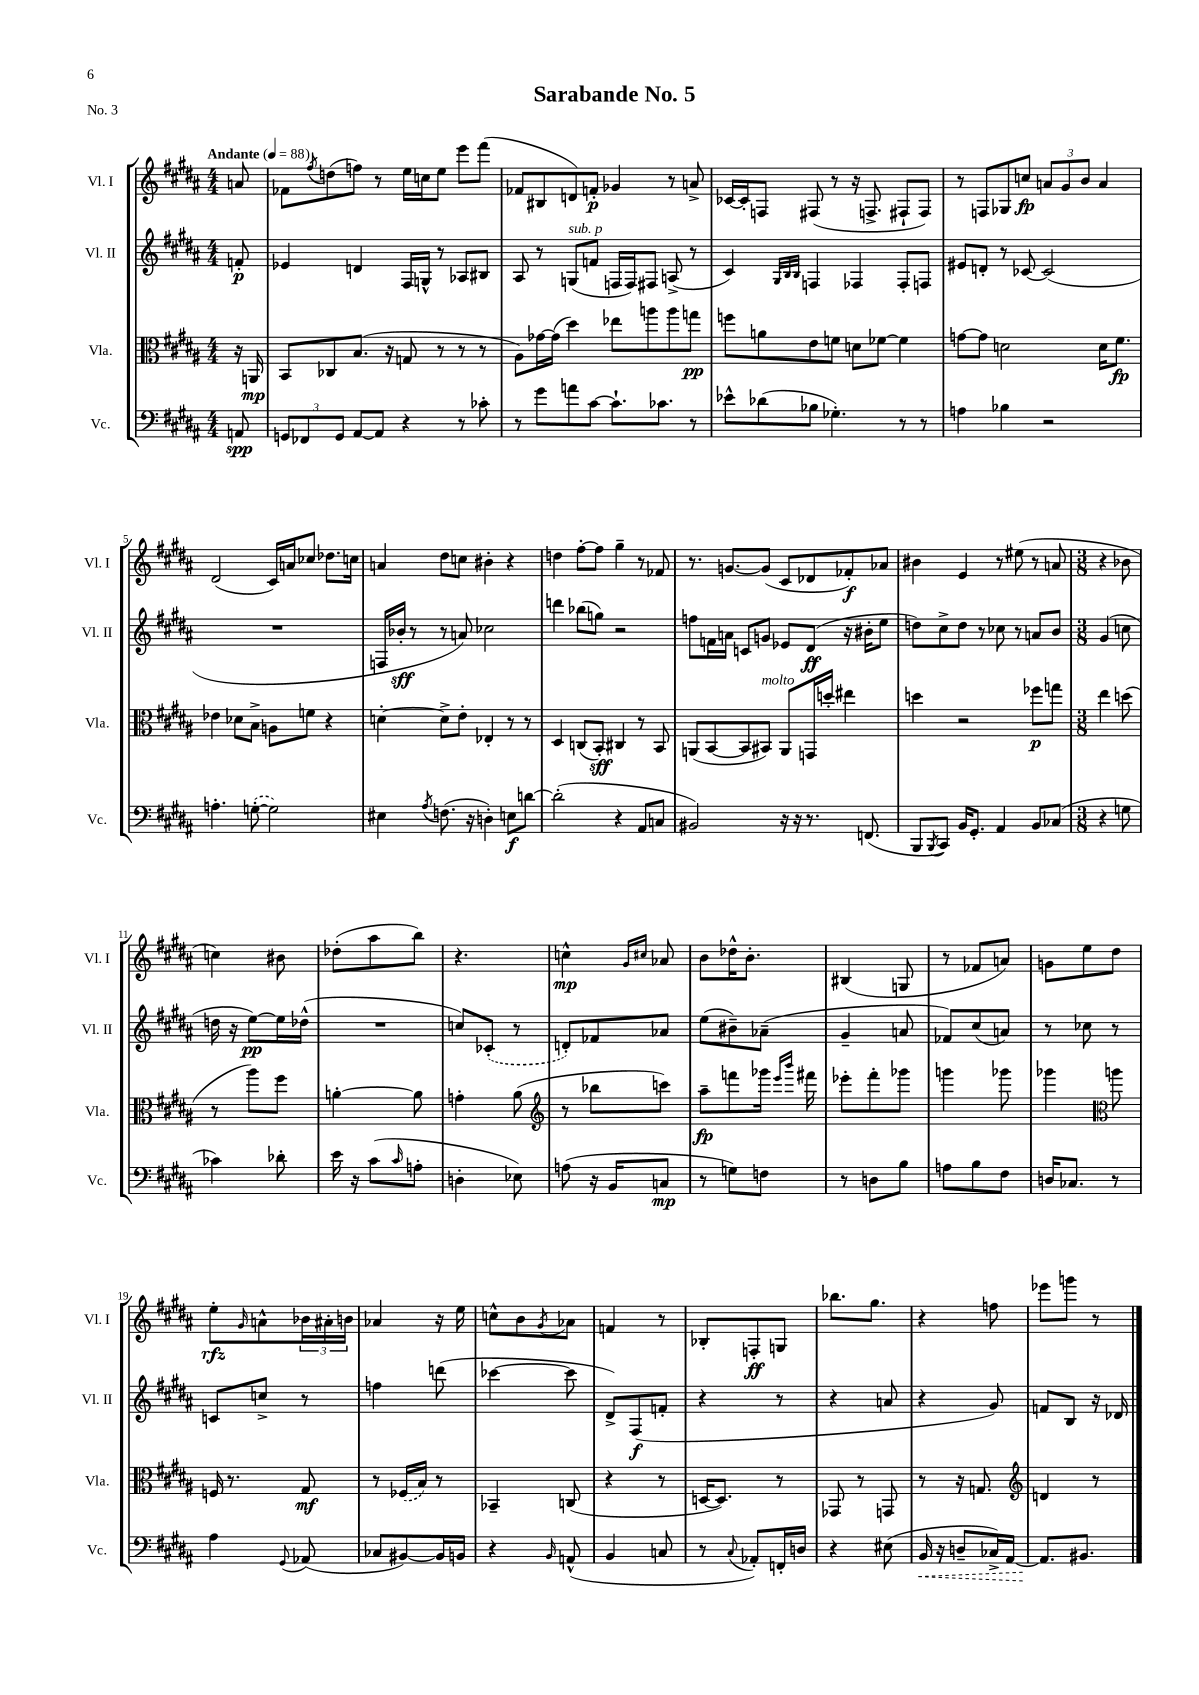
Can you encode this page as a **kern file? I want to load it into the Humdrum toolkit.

**kern	**kern	**kern	**kern
*staff4	*staff3	*staff2	*staff1
*clefF4	*clefC3	*clefG2	*clefG2
*k[f#c#g#d#a#]	*k[f#c#g#d#a#]	*k[f#c#g#d#a#]	*k[f#c#g#d#a#]
*M4/4	*M4/4	*M4/4	*M4/4
*MM88	*MM88	*MM88	*MM88
8AA	16r	8f'	8a
.	16AA	.	.
=	=	=	=
12GG	8BB	4e-	8f-
12FF-	.	.	.
.	.	.	8qff#
.	8C-	.	(8dd
12GG	.	.	.
[8AA#	(8.B	4d	8ff)
8AA#]	.	.	8r
.	16r	.	.
4r	8G	16F#	16ee
.	.	16G^^	16cc
.	8r	8r	8ee
8r	8r	8A-	8eee
8c-'	8r	8B#	(8fff#
=	=	=	=
8r	8A#)	8A#	8f-
8g#	[16g-	8r	8B#
.	(16g-]	.	.
8a	4dd#)	(8G	8d)
[8c#	.	8f	8f'
8.c#`]	8ee-	16F	4g-
.	.	16F)	.
.	8aa	8F#	.
8.c-	.	.	.
.	8aa	(8A^	8r
8r	8gg	8r	8a^
=	=	=	=
8e-^^	8ff	4c#)	[16c-
.	.	.	16c-']
(8d-	8a	.	8F
.	.	32qqG#	.
.	.	32qqB	.
.	.	32qqB	.
8B-	8e	4F	(8F#
4.G-')	8f	.	8r
.	8d	4F-	16r
.	.	.	8.F^
.	[8f-	.	.
8r	4f-]	8F-'	8F#`
8r	.	8F	8F#)
=	=	=	=
4A	[8g	8e#	8r
.	8g]	8d'	8F
4B-	2d	8r	8G-
.	.	[8c-	8cc
2r	.	(2c-]	12a
.	.	.	12g#
.	.	.	12b
.	16d	.	4a
.	8.f#	.	.
=	=	=	=
4.A'	4e-	1r	(2d#
.	8d-	.	.
([8G'	8B^	.	.
2G])	8A	.	16c#)
.	.	.	16a
.	8f	.	8cc-
.	4r	.	8.dd-
.	.	.	16cc
=	=	=	=
4E#	[4d'	16F	4a
.	.	16b-'	.
.	.	8r	.
8qA#	.	.	.
(8.F	8d^]	8r	8dd#
.	8e'	8a)	8cc
16r	.	.	.
4D')	4E-'	2cc-	4b#'
8E	8r	.	4r
[8d	8r	.	.
=	=	=	=
(2d']	4D#	4ddd	4dd
.	(8C	(8bb-	[8ff#'
.	8BB')	8gg)	8ff#]
4r	4C#	2r	4gg#~
8AA#	8r	.	8r
8C	8BB	.	8f-
=	=	=	=
2BB#)	(8AA	8ff	8.r
.	[8BB	16f	.
.	.	16a	[8.g
.	8BB]	8c	.
.	8BB#)	8g	(8g]
16r	8AA	8e-	8c#
16r	.	.	.
8.r	16GG	(8d#	8d-
.	16dd'	.	.
.	4ee#	16r	8f-')
(8.FF	.	16b#'	.
.	.	8ee	8a-
=	=	=	=
8BBB	4dd	8dd)	4b#
8qBBB	.	.	.
8CC#)	.	8cc#^	.
16BB	2r	8dd	4e
8.GG#'	.	.	.
.	.	8r	.
4AA#	.	8cc-	8r
.	.	8r	(8ee#
8BB	8ff-	8a	8r
(8C-	8gg	8b	8a
=	=	=	=
*M3/8	*M3/8	*M3/8	*M3/8
4r	4ee	(4g#	4r
8G	(8dd	8cc	8b-
=	=	=	=
4c-)	8r	16dd	4cc)
.	.	16r	.
.	8aa#)	[8ee)	.
8d-'	8ff#	16ee]	8b#
.	.	(16dd-^^	.
=	=	=	=
16e	[4a'	4.r	(8dd-'
16r	.	.	.
(8c#	.	.	8aa#
16qqc#	.	.	.
8A'	8a]	.	8bb)
=	=	=	=
4D'	4g'	8cc)	4.r
.	.	(8c-'	.
8E-)	(8a#	8r	.
=	=	=	=
*	*clefG2	*	*
(8A	8r	8d')	4cc^^
16r	8bb-	8f-	.
16BB	.	.	.
.	.	.	16qqg#
.	.	.	16qqcc#
8C	8ccc)	8a-	8a-
=	=	=	=
8r	8aa#~	(8ee	8b
8G)	8fff	8b#~)	16dd-^^
.	.	.	8.b'
8F	16ggg-	(8a-~	.
.	16qqeee	.	.
.	16qqbbb	.	.
.	16fff#	.	.
=	=	=	=
8r	8eee-'	4g#~	(4B#
8D	8fff#'	.	.
8B	8ggg-	8a	8G
=	=	=	=
8A	4ggg	8f-)	8r
8B	.	(8cc#	8f-
8F#	8ggg-	8a)	8a)
=	=	=	=
16D	4ggg-	8r	8g
8.C-	.	.	.
.	.	8cc-	8ee
*	*clefC3	*	*
8r	8aa	8r	8dd#
=	=	=	=
4A#	16F	8c	8ee'
.	8.r	.	.
.	.	.	16qqg#
.	.	8cc^	8a^^
8qqGG#	.	.	.
(8AA-	8G#	8r	24b-
.	.	.	24a#'
.	.	.	24b
=	=	=	=
8C-	8r	4ff	4a-
[8BB#)	(16F-	.	.
.	16B)	.	.
16BB#]	8r	(8ddd	16r
16BB	.	.	16ee
=	=	=	=
4r	4BB-~	[4ccc-	8cc^^
.	.	.	8b
16qqBB	.	.	8qg#
(8AA^^	(8C	8ccc-]	8a-
=	=	=	=
4BB	4r	8d#^)	4f
.	.	(8F#	.
8C	8r	8f'	8r
=	=	=	=
8r	[16D	4r	8B-'
.	8.D])	.	.
8qqC#	.	.	.
8AA-')	.	.	8F'
16FF'	8r	8r	8G
16D	.	.	.
=	=	=	=
4r	8GG-	4r	8.bb-
.	8r	.	.
.	.	.	8.gg#
(8E#	8GG	8a	.
=	=	=	=
16BB	8r	4r	4r
16r	.	.	.
8D~	16r	.	.
.	8.G	.	.
16C-^)	.	8g#)	8ff
[16AA#	.	.	.
=	=	=	=
*	*clefG2	*	*
8.AA#]	4d	8f	8eee-
.	.	8B	8ggg
8.BB#	.	.	.
.	8r	16r	8r
.	.	16d-	.
==	==	==	==
*-	*-	*-	*-
